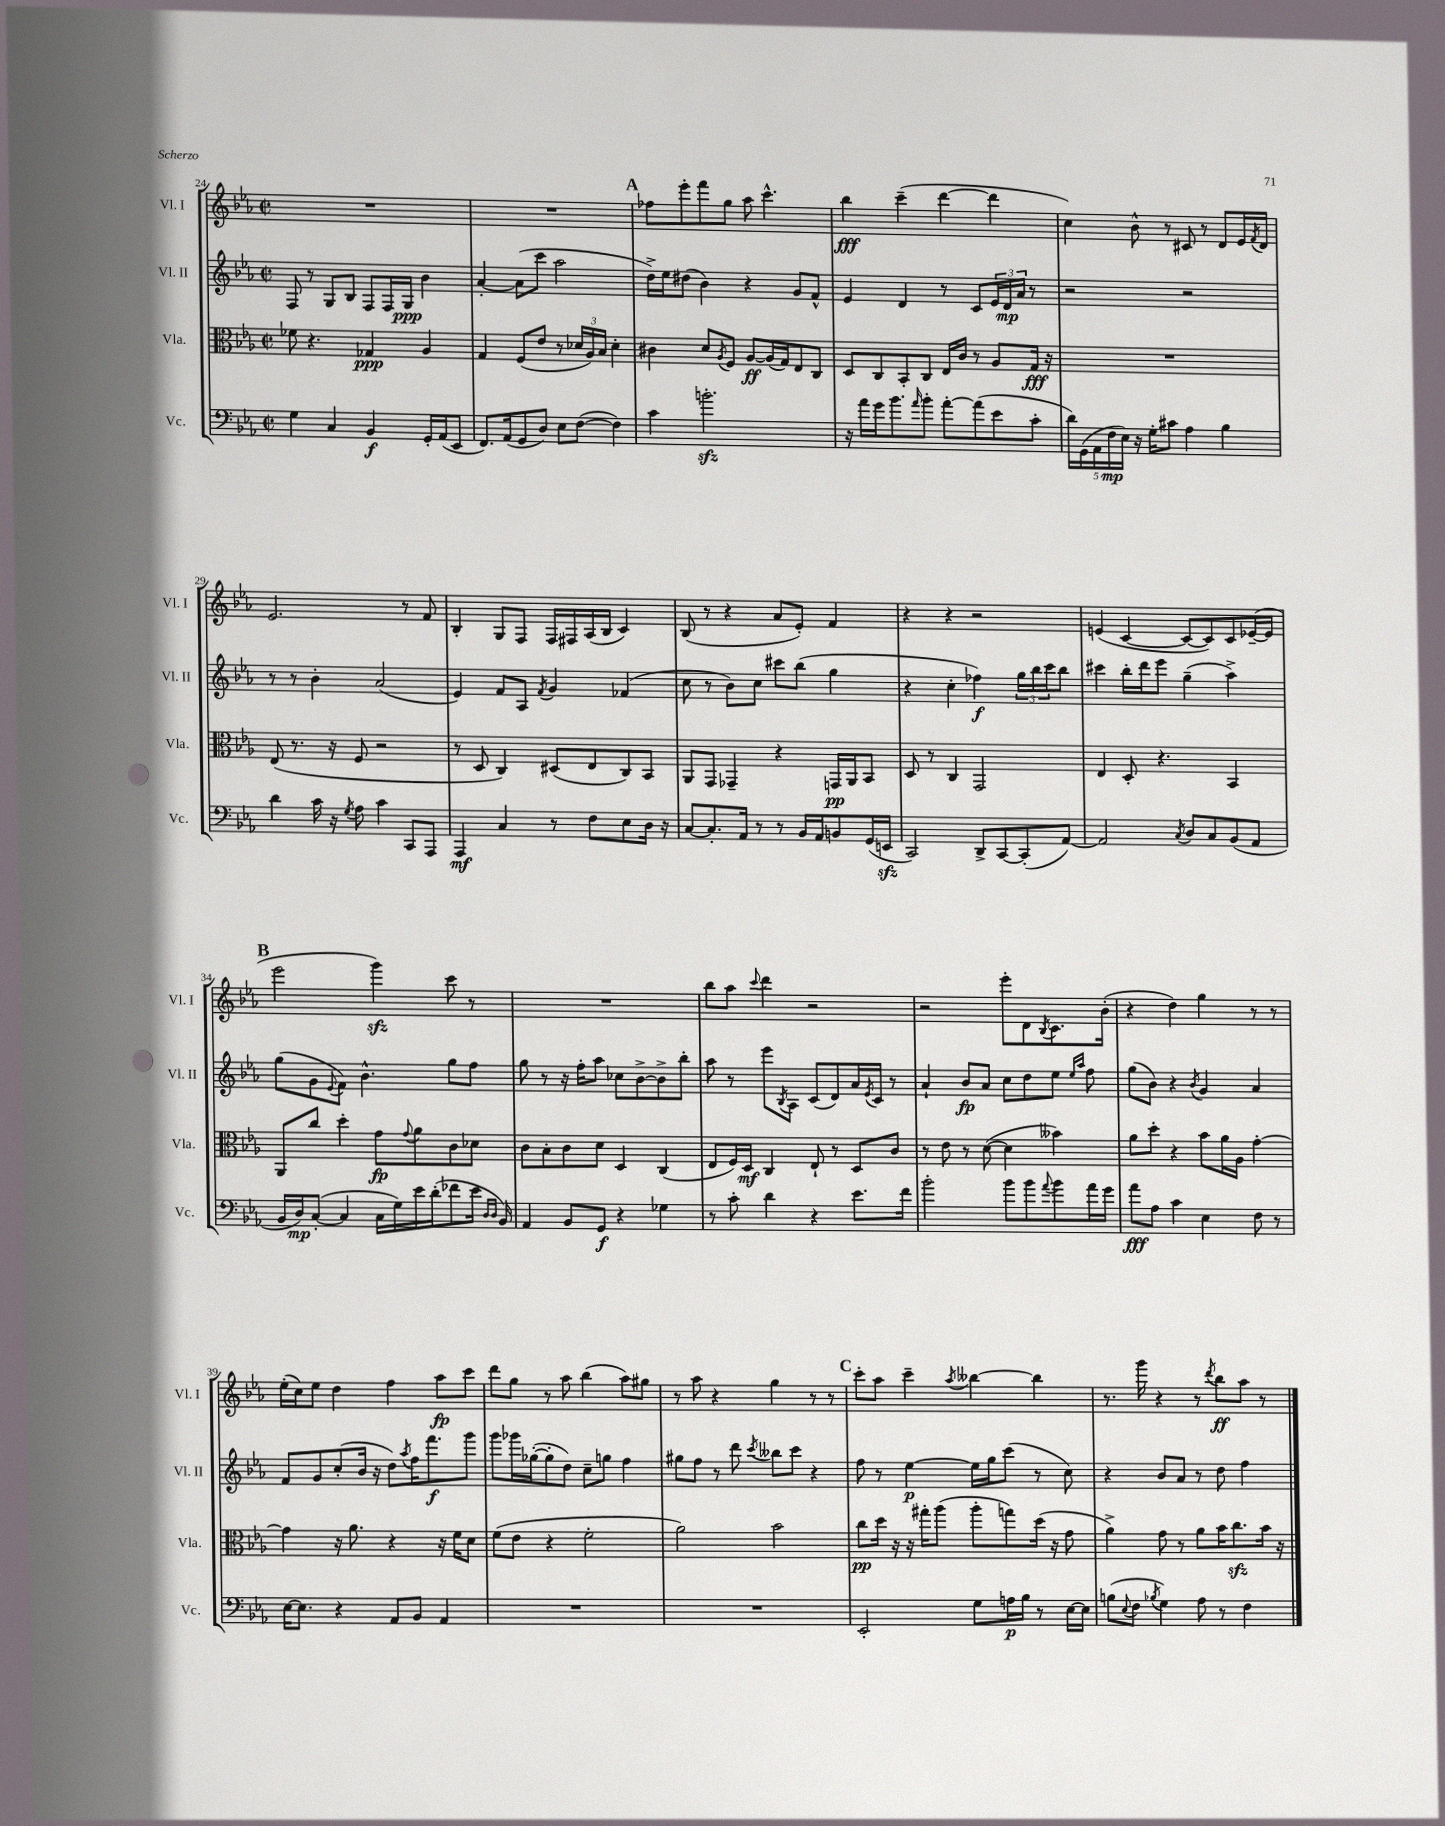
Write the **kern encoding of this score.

**kern	**kern	**kern	**kern
*staff4	*staff3	*staff2	*staff1
*clefF4	*clefC3	*clefG2	*clefG2
*k[b-e-a-]	*k[b-e-a-]	*k[b-e-a-]	*k[b-e-a-]
*M2/2	*M2/2	*M2/2	*M2/2
*met(c|)	*met(c|)	*met(c|)	*met(c|)
4G\	8f-\	8F/	1r
.	4.r	8r	.
4C/	.	8G/L	.
.	.	8B-/J	.
4BB-/	4G-/	8F/L	.
.	.	16F/L	.
.	.	16G/JJ	.
16GG'/LL	4A-/	4b-\	.
(16AA-/J	.	.	.
8EE-/J	.	.	.
=	=	=	=
8.FF/L)	4G/	[4a-'/	1r
(16AA-/k	.	.	.
8GG/	(8F/L	(8a-\]L	.
8D/J)	8e-/J	8ccc\J	.
8E-\L	8r	2aa-\	.
([8F\J	24d-/LL	.	.
.	24A-/)	.	.
.	24B-/JJ	.	.
4F\])	4d-'\	.	.
=	=	=	=
4c\	4c#\	16dd^\LL)	8ff-\L
.	.	16ee-\J	.
.	.	(8dd#\J	8eee-'\
2.b'\	8d/L	4b-\)	8fff\
.	8qA-/	.	.
.	8F/J	.	8gg\J
.	[8A-/L	4r	8aa-\
.	(16A-/]L	.	4.ccc^^\
.	16G/J)	.	.
.	8E-/	8g/L	.
.	8C/J	8f^^/J	.
=	=	=	=
16r	8D/L	4e-/	4bb-\
16a-\LL	.	.	.
16g\J	8C/	.	.
8.b-\	.	.	.
.	8BB-'/	4d/	(4ccc~\
16qqa-/	.	.	.
8b-'\J	8C/J	.	.
[8a-'\L	16E-/LL	8r	[4ddd\
.	16c/JJ	.	.
(8a-\]	8r	8c/L	.
8e-\	8A-/L	24e-/L	4ddd\]
.	.	24d/	.
.	.	24a-/JJ	.
8c'\J	16G/Jk	8r	.
.	16r	.	.
=	=	=	=
20d\LL)	1r	2r	4cc\)
(20GG\	.	.	.
20AA-\	.	.	.
20F\	.	.	.
20E-\JJ)	.	.	.
16r	.	.	8b-^^\
16G'\LK	.	.	.
8c#\J	.	.	8r
4A-\	.	2r	8c#/
.	.	.	8r
4B-\	.	.	8d/L
.	.	.	16e-/L
.	.	.	8qf/
.	.	.	16d/JJ
=	=	=	=
4d\	(8E-/	8r	2.e-/
.	8.r	8r	.
16c\	.	4b-'\	.
16r	16r	.	.
8qG/	.	.	.
8A-\	8F/	.	.
4c\	2r	(2a-/	.
8CC/L	.	.	8r
8AAA-/J	.	.	8f/
=	=	=	=
4AAA-/	8r	4e-/)	4B-'/
.	8D/	.	.
4C/	4C/)	8f/L	8G/L
.	.	8A-/J	8F/J
.	.	8qf/	.
8r	(8D#/L	4g/	16F/LL
.	.	.	16F#/
8F\L	8E-/	.	(16A-/
.	.	.	16B-/JJ
8E-\	8C/)	(4f-/	4c/)
16D\Jk	8BB-/J	.	.
16r	.	.	.
=	=	=	=
[8C/L	8AA-/L	8cc\	(8B-/
8.C'/]	8GG/J	8r	8r
.	4GG-~/	8b-\L)	4r
16AA-/Jk	.	.	.
8r	.	8cc\J	.
8r	4r	8ccc#\L	8a-/L
16BB-/LL	.	(8bb-\J	8e-'/J)
16AA-/J	.	.	.
8BB/	16GG/LL	4gg\	4f/
.	16AA-/J	.	.
(16GG/L	8BB-/J	.	.
16EE/JJ	.	.	.
=	=	=	=
2CC/)	8D/	4r	4r
.	8r	.	.
.	4C/	4cc'\	4r
8DD^/L	2GG/	4ff-\)	2r
[8CC/	.	.	.
(8CC'/]	.	24gg\LL	.
.	.	24bb-\	.
.	.	24ccc\J	.
[8AA-/J)	.	8bb-\J	.
=	=	=	=
2AA-/]	4E-/	4ccc#\	(4e/
.	8D'/	16bb-'\LL	[4c/
.	.	16ddd\J	.
.	4.r	8eee-\J	.
8qC/	.	.	.
8D/L	.	(4gg~\	8c/_L
8C/	.	.	8c/])
(8BB-/	4BB-/	4aa-^\)	8c/
8AA-/J	.	.	([16e-~/L
.	.	.	16e-/]JJ
=	=	=	=
16BB-/LL	8AA-/L	(8gg\L	2eee-\
16D/J)	.	.	.
([8C'/J	8cc/J	8g\	.
.	.	8qqe-/	.
4C/]	4dd'\	8f\J)	.
.	.	4.b-^^\	.
16C\LL	8g\L	.	4ggg\)
16G\)	.	.	.
.	8qqg/	.	.
16e-\	8a-\	.	.
(16d'\J	.	.	.
8f-\	8c\	8gg\L	8ccc\
16e-\Jk	8d-\J	8ff\J	8r
16qqD/LL	.	.	.
16qqD/JJ	.	.	.
16BB-/)	.	.	.
=	=	=	=
4AA-/	8c\L	8gg\	1r
.	8B-'\	8r	.
8BB-/L	8c\	16r	.
.	.	16ff'\LK	.
8GG/J	8d\J	8aa-\J	.
4r	4D/	8cc-\L	.
.	.	[8b-^\	.
4G-\	(4C/	8b-^\]	.
.	.	8bb-'\J	.
=	=	=	=
8r	8E-/L	8aa-\	8bb-\L
8c'\	16F/L)	8r	8aa-\J
.	16D/JJ	.	.
.	.	.	8qqccc/
4d\	4C/	8eee-\L	4ddd\
.	.	8qB-/	.
.	.	8A-\J	.
4r	8E-`/	(8c/L	2r
.	8r	8d/)	.
8.e-\L	8D/L	16a-/L	.
.	.	8qe-/	.
.	.	16c/JJ	.
.	8c/J	8r	.
16f\Jk	.	.	.
=	=	=	=
2b-'\	8r	4a-`/	2r
.	8e-\	.	.
.	8r	8b-/L	.
.	([8d\	8a-/J	.
8b-\L	4d\]	8cc\L	8eee-'\L
8b-\	.	8dd\	8d\
8qqa-/	.	.	8qB-/
8b-\	4b--\)	8ee-\J	8.c\
.	.	16qqee-/LL	.
.	.	16qqaa-/JJ	.
16a-\L	.	8ff\	.
16g\JJ	.	.	(16b-'\Jk
=	=	=	=
8a-\L	8a-\L	(8gg\L	4r
8A-\J	8dd'\J	8b-\J)	.
4c\	4r	4r	4dd\)
.	.	8qb-/	.
4E-\	8b-\L	4g/	4gg\
.	16a-\L	.	.
.	16A-\JJ	.	.
8F\	[4g'\	4a-/	8r
8r	.	.	8r
=	=	=	=
[16E-\LK	4g\]	8f/L	(16ee-'\LL
8.E-\]J	.	.	16cc\J)
.	.	8g/	8ee-\J
4r	16r	(8cc'/	4dd\
.	8.a-\	.	.
.	.	16b-/Jk	.
.	.	16r	.
8AA-/L	4r	8dd\L)	4ff\
.	.	8qaa-/	.
8BB-/J	.	16ff\K	.
.	.	8.fff\	.
4AA-/	16r	.	8aa-\L
.	16f\LK	.	.
.	8d\J	8ggg\J	8ccc\J
=	=	=	=
1r	(8f\L	8ggg\L	8ddd\L
.	8e-\J	16ggg-\L	8gg\J
.	.	([16gg-'\J	.
.	4r	8gg-'\]	8r
.	.	8dd\J)	8aa-\
.	2f'\	8cc~\L	(4bb-\
.	.	8gg\J	.
.	.	4ff\	8aa-\L)
.	.	.	8gg#\J
=	=	=	=
1r	2a-\)	8gg#\L	8r
.	.	8ff\J	8aa-\
.	.	8r	4r
.	.	8ddd\	.
.	.	8qccc/	.
.	2b-\	8bb--\L	4gg\
.	.	8ccc\J	.
.	.	4r	8r
.	.	.	8r
=	=	=	=
2EE-'/	8cc\L	8ff\	8ccc'\L
.	16dd\Jk	8r	8aa-\J
.	16r	.	.
.	16r	[4ee-\	4ccc~\
.	16gg#'\LK	.	.
.	(8aa-\J	.	.
.	.	.	8qaa-/
8G\L	8aa-'\L	16ee-\]LL	[4bb--\
.	.	16gg\J	.
16A\L	8gg\)	(8ccc\J	.
16B-\JJ	.	.	.
8r	(16dd\Jk	8r	4bb--\]
.	16r	.	.
[16E-\LL	8g\	8cc\)	.
16E-\]JJ	.	.	.
=	=	=	=
(8B\L	4a-^\)	4r	8.r
8qqE-/	.	.	.
8F\J	.	.	.
.	.	.	16ggg\
8qB-/	.	.	.
4G\)	8g\	8b-/L	4r
.	8r	8a-/J	.
8A-\	8a-\L	8r	8r
.	.	.	8qddd/
8r	16b-\K	8dd\	8bb-\L
.	8.cc\	.	.
4F\	.	4ff\	8aa-\J
.	16b-\Jk	.	8r
.	16r	.	.
==	==	==	==
*-	*-	*-	*-
